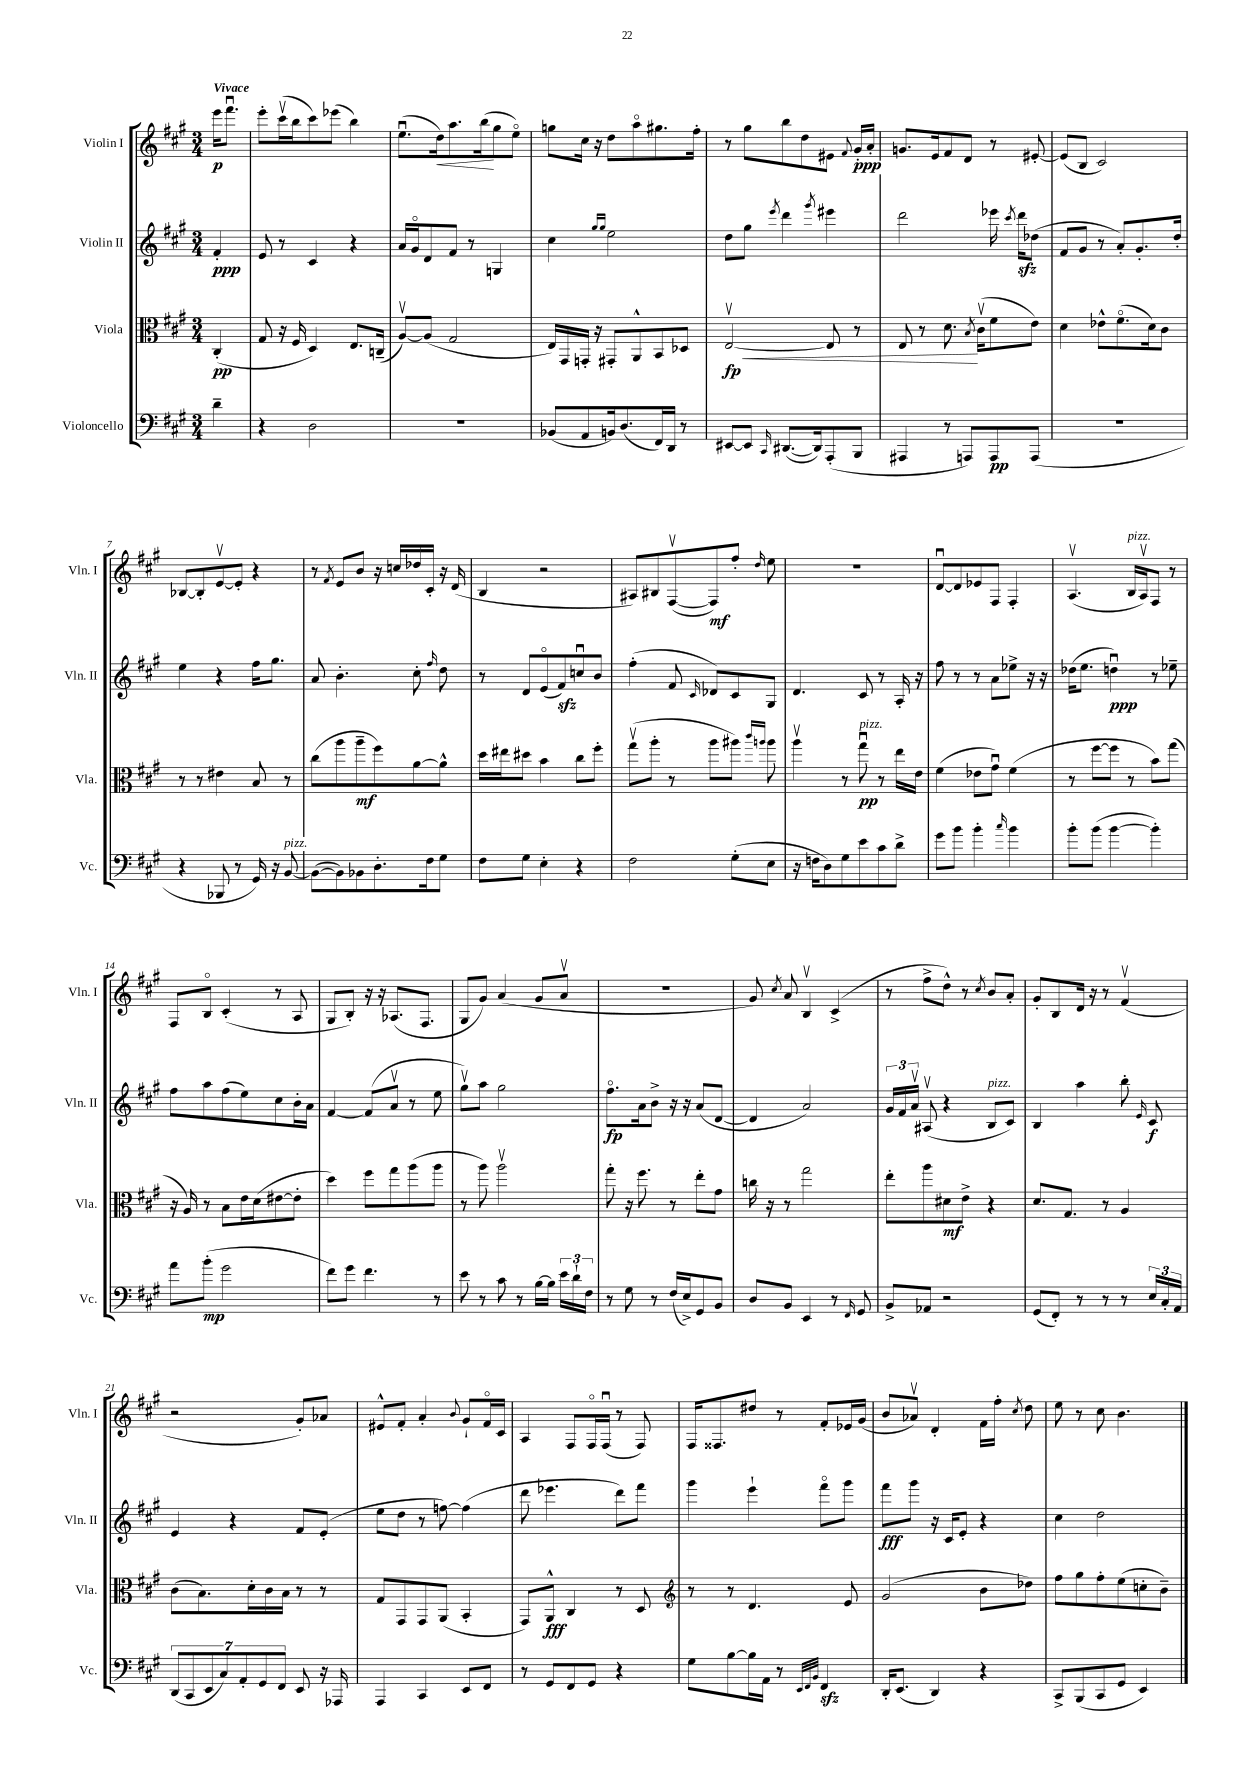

**kern	**kern	**kern	**kern
*staff4	*staff3	*staff2	*staff1
*clefF4	*clefC3	*clefG2	*clefG2
*k[f#c#g#]	*k[f#c#g#]	*k[f#c#g#]	*k[f#c#g#]
*M3/4	*M3/4	*M3/4	*M3/4
4d~\	(4C#'/	4f#'/	16eee\LK
.	.	.	8.fff#u\J
=	=	=	=
4r	8G#/	8e/	8eee'\L
.	16r	8r	(16ccc#v\L
.	16F#/	.	16bb\J
2D\	4D/)	4c#/	8ccc#\)
.	.	.	(8eee-\J
.	8.E/L	4r	4bb\)
.	(16C~/Jk	.	.
=	=	=	=
2.r	[8Av/L)	16a/LL	(8.eeu\L
.	.	16g#o/J	.
.	(8A/]J	8d/	.
.	.	.	16dd\k)
.	2G#/	8f#/J	8.aa\
.	.	8r	.
.	.	.	(16bb\k
.	.	4G/	8gg#\
.	.	.	8eeo\J)
=	=	=	=
(8BB-/L	16E/LL)	4cc#\	8gg\L
.	16GG#/	.	.
8AA/	16GG'/JJ	.	16cc#\Jk
.	16r	.	16r
.	.	16qqgg#/LL	.
.	.	16qqgg#/JJ	.
16BB/k)	8GG#'/L	2ee\	8dd\L
(8.D/	.	.	.
.	8AA^^/	.	8aao\
16FF#/L)	8BB/	.	8.gg#\
16DD/JJ	.	.	.
8r	8D-/J	.	.
.	.	.	16ff#'\Jk
=	=	=	=
[8EE#/L	[2Ev/	8dd\L	8r
8EE#/]J	.	8gg#\J	8gg#\L
16qqCC#/	.	8qeee/	.
([8.DD#/L	.	4ddd\	8bb\
.	.	.	8dd\
16DD#/]k)	.	.	.
.	.	8qggg#/	.
(8AAA'/	8E/]	4eee#\	8e#\J
.	.	.	8qqf#/
8BBB/J	8r	.	16g#'/LL
.	.	.	16a'/JJ
=	=	=	=
4AAA#/	8E/	2ddd\	8.g/L
.	8r	.	.
.	.	.	16e/k
8r	8.d\	.	8f#/
8AAA/L)	.	.	8d/J
.	8qB/	.	.
.	(16c#v\LK	.	.
8AAA/	8f#\	16eee-\	8r
.	.	8qccc#/	.
.	.	16ddd\LK	.
(8AAA/J	8e\J)	(8dd-\J	[8e#'/
=	=	=	=
2.r	4d\	8f#/L	(8e#/]L
.	.	8g#/J	8B/J
.	8e-^^\L	8r	2c#/)
.	(8.f#o\	8a'/L)	.
.	.	8.g#'/	.
.	16d\k)	.	.
.	8c#\J	.	.
.	.	16dd'/Jk	.
=	=	=	=
4r	8r	4ee\	[8B-/L
.	8r	.	8B-'/]
8BBB-/	4e#\	4r	[8ev/
8r	.	.	8e'/]J
16GG#/)	8B/	16ff#\LK	4r
16r	.	8.gg#\J	.
[8BB/	8r	.	.
=	=	=	=
(8BB\_L	(8cc#\L	8a/	8r
.	.	.	8qf#/
8BB\])	8aa\	4.b'\	8e/L
8BB-\	8aa~\	.	8b/J
8.D'\	8ff#\)	.	16r
.	.	.	16cc/LL
.	[8a\	8cc#'\	16dd-/
16F#\k	.	.	16c#'/JJ
.	.	16qqff#/	.
8G#\J	8a^^\]J	8dd\	16r
.	.	.	(16d/
=	=	=	=
8F#\L	16dd\LL	8r	4B/
.	16ee#\J	.	.
8G#\J	8dd#\J	8d/L	.
4E'\	4b\	(8eo/	2r
.	.	8f#/)	.
4r	8cc#\L	8ccu/	.
.	8ff#'\J	8b/J	.
=	=	=	=
2F#\	(8gg#v\L	(4ff#'\	8A#/L)
.	8aa'\J	.	8B#/
.	8r	8f#/	([8F#v/
.	.	16qqc#/	.
.	8aa\L	8d-/L)	8F#/])
(8G#'\L	8aa#\J)	8c#/	8ff#'/J
.	16qqccc#/LL	.	.
.	16qqaa/JJ	.	16qqdd/
8E\J	8aa\	8G#/J	8ee\
=	=	=	=
16r	4aav\	4.d/	2.r
16F\LK	.	.	.
8D\)	.	.	.
8G#\	8r	.	.
8e\	8gg#u\	8c#/	.
8c#\	8r	8r	.
8d^\J	16ee\LL	16A'/	.
.	16e\JJ	16r	.
=	=	=	=
8g#\L	(4f#\	8ff#\	[8du/L
8b\J	.	8r	8d/]
4b'\	8e-\L	8r	8e-/
.	8g#u\J)	8a\L	8F#/J
16qqcc#/	.	.	.
4b\	(4f#\	8ee-^\J	4F#'/
.	.	16r	.
.	.	16r	.
=	=	=	=
8b'\L	8r	(16dd-\LK	(4.Av/
.	.	8.ee\J	.
(8b\J	[8ff#\L	.	.
[4b\	8ff#\]J	4ddu\)	.
.	8r	.	16B/LL
.	.	.	16Av/J)
4b'\])	8b\L)	8r	8F#/J
.	(8gg#\J	8ee-~\	8r
=	=	=	=
8a\L	16r	8ff#\L	8F#/L
.	16A/)	.	.
(8b'\J	8r	8aa\	8Bo/J
2g#\	8B\L	(8ff#\	(4c#'/
.	16e\L	8ee\)	.
.	(16d\J	.	.
.	[8e#\	8cc#\	8r
.	8e#'\]J	16b'\L	8A/
.	.	16a\JJ	.
=	=	=	=
8f#\L)	4dd\)	[4f#/	8G#/L
8g#\J	.	.	8B'/J)
4.f#\	8ff#\L	(8f#/]L	16r
.	.	.	16r
.	8gg#\	8av/J	(8.A-/L
.	(8aa\	8r	.
.	.	.	8.F#/J
8r	8aa\J	8ee\	.
=	=	=	=
8e\	8r	8gg#v\L)	8G#/L
8r	8aa\)	8aa\J	8g#/J)
8c#\	2aav\	2gg#\	(4a/
8r	.	.	.
[16B\LL	.	.	8g#/L
16B\]JJ	.	.	.
24e\LL	.	.	8av/J
24d`\	.	.	.
24F#\JJ	.	.	.
=	=	=	=
8r	8gg#'\	8.ff#o\L	2.r
8G#\	16r	.	.
.	8.ff#\	16a\k	.
8r	.	8b^\J	.
(16F#/LL	8r	16r	.
16E^/J)	.	16r	.
8GG#/	8ee'\L	(8a/L	.
8BB/J	8g#\J	[8d/J	.
=	=	=	=
8D/L	16cc\	4d/]	8g#/)
.	16r	.	.
.	.	.	8qcc#/
8BB/J	8r	.	8a/
4EE/	2gg#\	2a/)	4Bv/
8r	.	.	(4c#^/
16qqFF#/	.	.	.
8GG#/	.	.	.
=	=	=	=
8BB^/L	8ee'\L	24g#/LL	8r
.	.	24f#/	.
.	.	24av/JJ	.
8AA-/J	8aa\	(8A#v/	8ff#^\L
2r	8d#\	4r	8dd^^\J)
.	8e^\J	.	8r
.	.	.	8qcc#/
.	4r	8B/L	8b/L
.	.	8c#/J)	8a'/J
=	=	=	=
(8GG#/L	8.d/L	4B/	8g#'/L
8FF#'/J)	.	.	8B/
.	8.G#/J	.	.
8r	.	4aa\	16d/Jk
.	.	.	16r
8r	8r	.	8r
8r	4A/	8bb'\	(4f#v/
.	.	16qqe/	.
24E/LL	.	8c#/	.
24C#'/	.	.	.
24AA/JJ	.	.	.
=	=	=	=
(14DD/L	(8c#\L	4e/	2r
14CC#/	.	.	.
.	8.B\)	.	.
14EE/	.	.	.
14C#/)	.	.	.
.	.	4r	.
14AA'/	.	.	.
.	16d'\L	.	.
14GG#/	.	.	.
.	16c#\	.	.
14FF#/J	.	.	.
.	16B\JJ	.	.
8EE/	8r	8f#/L	8g#'/L)
16r	8r	(8e'/J	8a-/J
16AAA-/	.	.	.
=	=	=	=
4AAA/	8G#/L	8ee\L	8e#^^/L
.	8GG#/	8dd\J	8f#'/J
4CC#/	8GG#/	8r	4a'/
.	(8AA/J	[8ff\)	.
.	.	.	8qqb/
8EE/L	4BB'/	(4ff\]	8g#`/L
8FF#/J	.	.	16f#o/L
.	.	.	16c#/JJ
=	=	=	=
8r	8GG#/L)	8ddd\	4A/
8GG#/L	8AA^^/J	4.eee-\	.
8FF#/	4C#/	.	8F#/L
8GG#/J	.	.	16F#o/L
.	.	.	(16F#u/JJ
4r	8r	8ddd\L)	8r
.	8D/	8fff#\J	8F#/)
=	=	=	=
*	*clefG2	*	*
8G#\L	8r	4ggg#\	16F#/LK
.	.	.	8.F##/
[8B\	8r	.	.
16B\]L	4.d/	4eee`\	8dd#/J
16AA\JJ	.	.	.
8r	.	.	8r
32qqEE/LLL	.	.	.
32qqFF#/	.	.	.
32qqBB/JJJ	.	.	.
4FF#/	.	8fff#o\L	8f#'/L
.	8e/	8ggg#\J	16e-/L
.	.	.	(16g#/JJ
=	=	=	=
16DD'/LK	(2g#/	8fff#\L	8b/L
(8.EE/J	.	.	.
.	.	8ggg#\J	8a-v/J)
4DD/)	.	16r	4d'/
.	.	16c#/LK	.
.	.	8e'/J	.
4r	8b\L	4r	16f#\LL
.	.	.	16ff#'\JJ
.	.	.	8qcc#/
.	8dd-\J)	.	8dd\
=	=	=	=
8CC#^/L	8ff#\L	4cc#\	8ee\
(8BBB/	8gg#\	.	8r
8CC#/	8ff#'\	2dd\	8cc#\
8GG#/J	(8ee\	.	4.b\
4EE/)	8cc'\	.	.
.	8b~\J)	.	.
==	==	==	==
*-	*-	*-	*-
